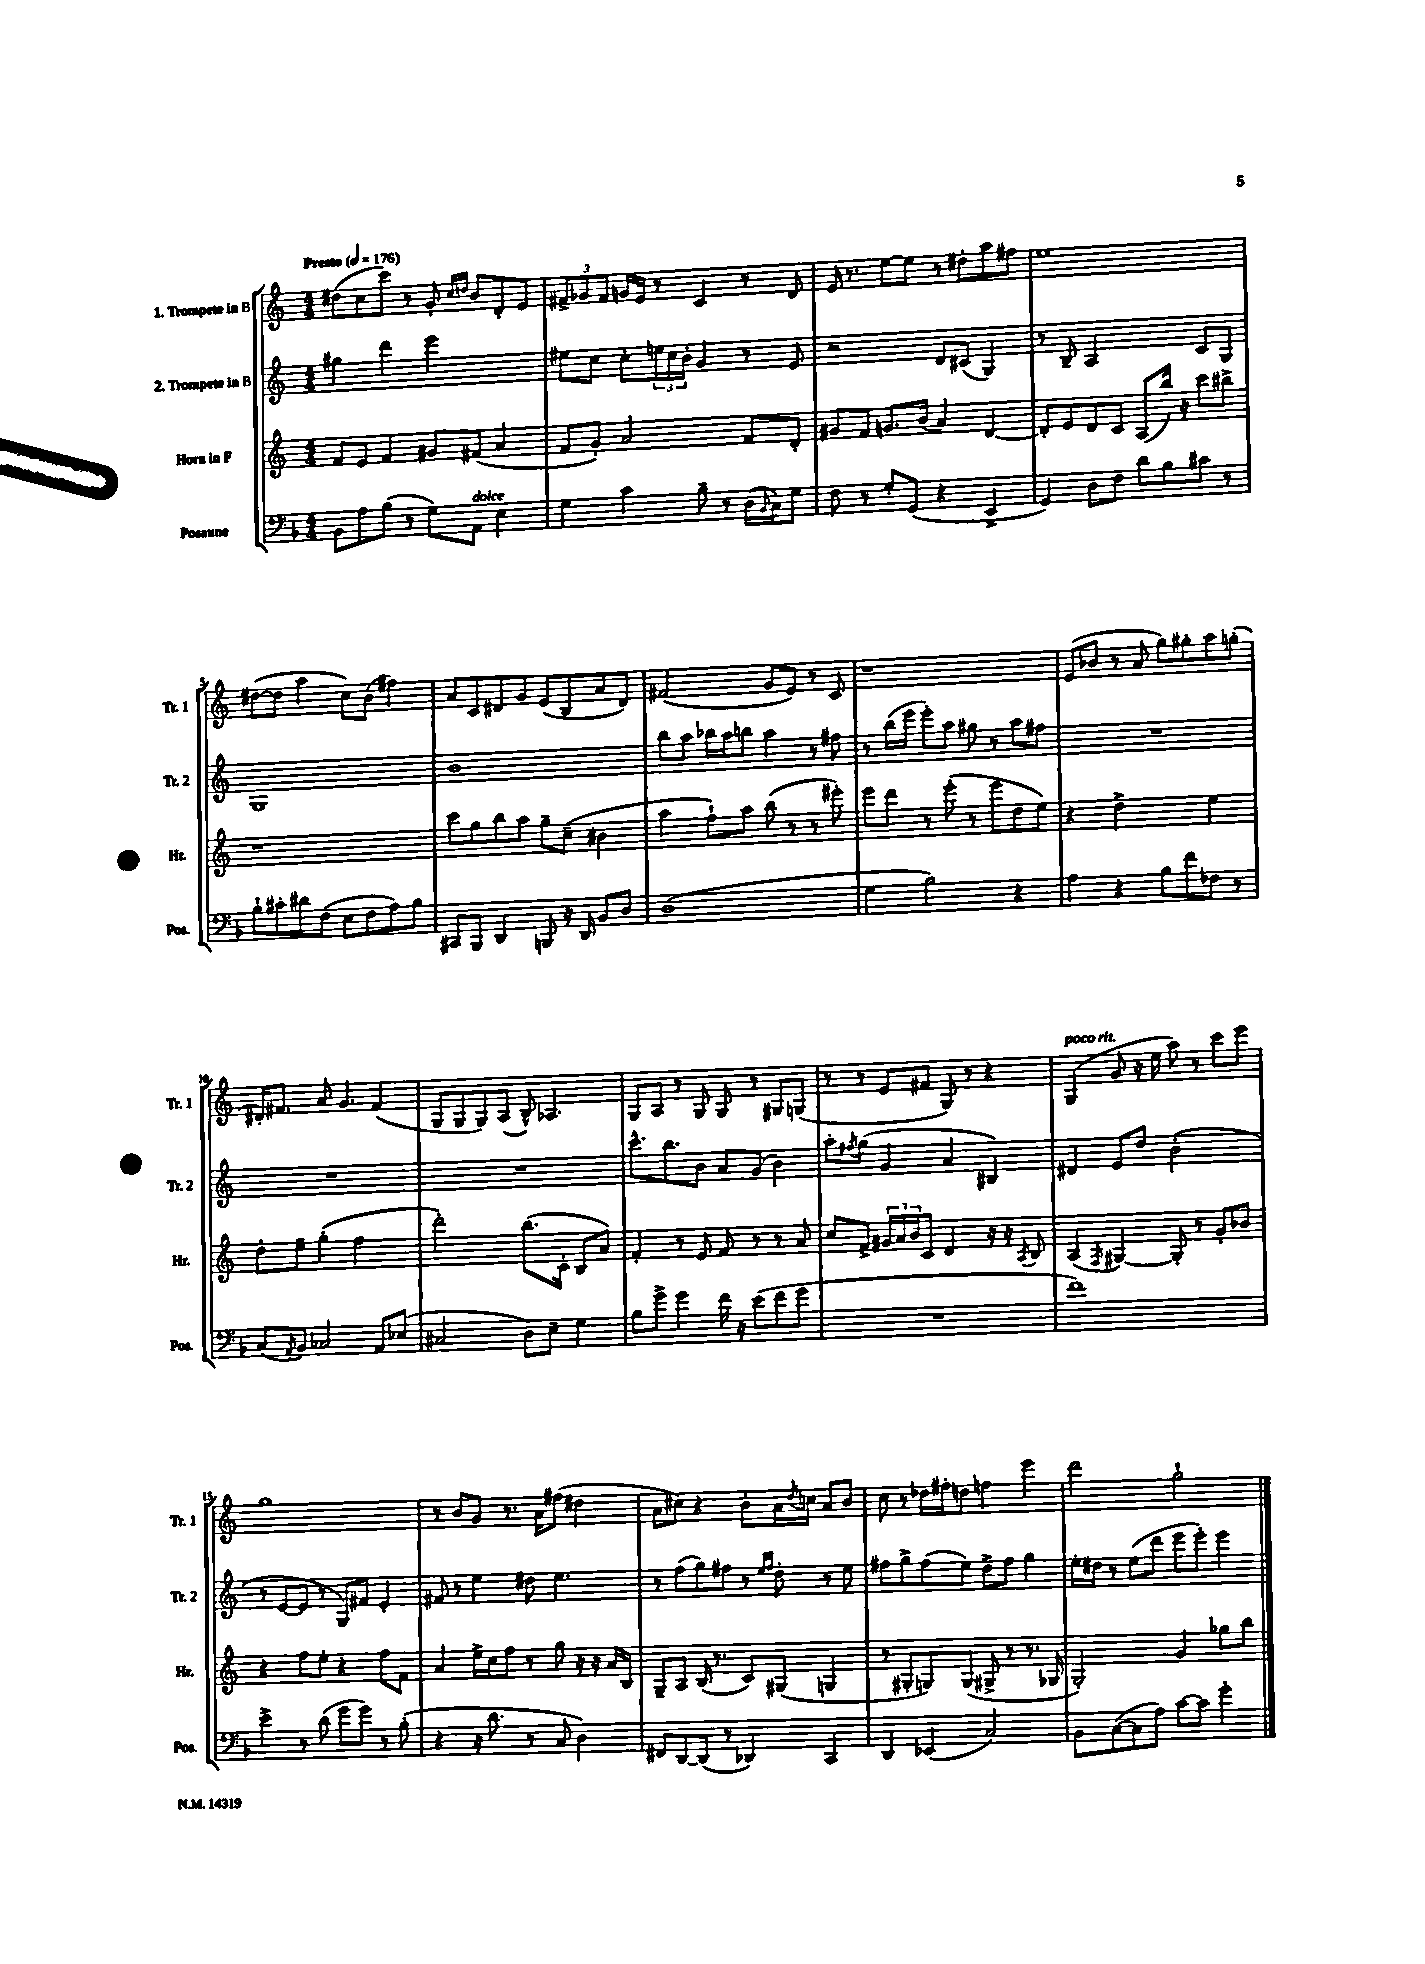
<<
\new StaffGroup <<
\new Staff = "s0" \with { instrumentName = "1. Trompete in B" shortInstrumentName = "Tr. 1" } {
    \clef treble \key c \major \numericTimeSignature \time 4/4 \tempo "Presto" 4 = 176
    dis''8( c''8 c'''8) r8 g'8-. \grace { c''16 d''16 } b'8 d'8-. e'8 |
    \tuplet 3/2 { fis'8-> ges'8 fis'8 } g'16 e'16 r8 c'4 r8 d'8 |
    e'16 r8. e''8~ e''8 r8 dis''8-. a''8 fis''8 |
    e''1 |
    dis''8~( dis''8 a''4 c''8) b'8( fis''4) |
    a'8 c'8 dis'8 g'8 e'8( b8 a'8 dis'8) |
    fis'2( g'8 e'8) r8 c'8 |
    r1 |
    e'8( bes'8 r8 a'8 g''8) gis''8-. a''8 g''8-.( |
    dis'16-.) fis'8. a'8 g'4. fis'4( |
    g8 g8 g8) a8( b8-^) aes4. |
    g8 a8 r8 g8 g8 r8 gis8 g8( |
    r8 r8 e'8 fis'8 g8) r8 r4 |
    g4^\markup { \italic "poco rit." }( g'8 r16 e''16 a''8) r8 c'''8 e'''8 |
    g''1 |
    r8 b'8 g'8 r8. a'16 fis''8( dis''4 |
    a'8 cis''8) r4 b'8-. a'16 \acciaccatura { d''8 } c''16 a'8 b'8 |
    c''8 r8 des''16 fis''16-. d''8 f''4 e'''4 |
    d'''2 g''2-! \bar "|." |
}
\new Staff = "s1" \with { instrumentName = "2. Trompete in B" shortInstrumentName = "Tr. 2" } {
    \clef treble \key c \major \numericTimeSignature \time 4/4
    gis''4 d'''4 e'''2 |
    eis''8 c''8 c''8-. \tuplet 3/2 { e''16 c''16 b'16-. } g'4 r8 e'8 |
    r2 d'8 cis'8( g4) |
    r8 b8-- a2 c'8 g8 |
    g1 |
    b'1 |
    b''8 a''8 bes''16 a''16 b''8 a''4 r8 fis''8 |
    r8 b''16( e'''16 e'''8-.) a''8 gis''8 r8 a''8 fis''8 |
    R1 |
    R1 |
    R1 |
    c'''8.-^ b''8. b'8 a'8 g'8( b'4) |
    a''8-. \acciaccatura { fis''8 } g''8( g'4 a'4 bis4) |
    dis'4 e'8 d''8 b'2-.( |
    r8 e'8~ e'8 r8 g8) fis'8 e'4-. |
    fis'8 r8 e''4 dis''8 e''4. |
    r8 f''8( g''8) fis''8 r8 \grace { e''16 fis''16 } d''8-. r8 e''8 |
    fis''8 g''8-> fis''8( e''8) d''8-> fis''8 g''4 |
    e''16-. dis''16 r8 e''8( d'''8 e'''8 e'''8-.) e'''4 \bar "|." |
}
\new Staff = "s2" \with { instrumentName = "Horn in F" shortInstrumentName = "Hr." } {
    \clef treble \key c \major \numericTimeSignature \time 4/4
    f'8 e'8 f'4 gis'8 fis'8( a'4 |
    f'8 g'8-.) a'2 f'8 d'8-. |
    gis'8 f'8 g'8. b'16( a'4) d'4~ |
    d'8-. e'8 d'8 c'8 a8( b''16) r16 c'''8 bis''8-> |
    r1 |
    c'''8 g''8 b''8 a''8 g''8-- c''8--( bis'4 |
    a''4 f''8-!) a''8 b''8( r8 r8 eis'''8-.) |
    e'''8 d'''8 r8 e'''8-.( r8 e'''8 d''8 e''8) |
    r4 d''2-> e''4 |
    d''8-. e''8-- g''4-.( f''2 |
    d'''2-.) b''8.( c'16-. b8 a'8) |
    f'4-. r8 e'8 f'8 r8 r8 a'8 |
    c''8 f'8-> \tuplet 3/2 { gis'16 a'16 b'16 } c'8 d'4 r16 r16 \acciaccatura { a8 } b8 |
    a4( \acciaccatura { f8 } gis4~) gis8-. r8 g'8-. bes'8 |
    r4 f''8 e''8-. r4 f''8 f'8 |
    a'4 e''16-> c''16 f''8 r8 g''8 r16 r16 a'16 b16 |
    g8-- a8 b16( r8. c'8) gis8( g4 |
    r8 gis8-. g8) g8( gis8-> r8 r8. ges16 |
    g2-.) g'4 ges''8 b''8 \bar "|." |
}
\new Staff = "s3" \with { instrumentName = "Posaune" shortInstrumentName = "Pos." } {
    \clef bass \key f \major \numericTimeSignature \time 4/4
    bes,8 a8 bes8( r8 g8) a,8^\markup { \italic "dolce" } e4 |
    g4 c'4 bes8-- r8 d16( \appoggiatura { bes,8 } c16) g8 |
    f8 r8 g8-. g,8( r4 e,4-> |
    g,4) d8 f8 d'8 bes8 cis'8 r8 |
    bes8-! cis'8-. dis'8 f8( e8 f8 a8) bes8 |
    cis,8 bes,,8 d,4 b,,8 r16 d,16 bes,8 d8 |
    d1( |
    g4 bes2) r4 |
    a4 r4 bes8 f'8 fes8 r8 |
    c8( \acciaccatura { a,8 } bes,8) ces2 a,8 ees8( |
    cis2 d8) e8-- g4 |
    bes8 g'8-> g'4 f'16 r16 e'8( f'8 g'8 |
    R1 |
    f'1) |
    e'4-> r8 d'8( g'8 g'8) r8 bes8-.( |
    r4 r16 d'8. r8 c8 d4) |
    fis,8 d,8~ d,8( r8 des,4) c,4 |
    d,4 ees,4( c2) |
    bes,8 c8~( c8 a8) c'8~ c'8 g'4-. \bar "|." |
}
>>
>>
